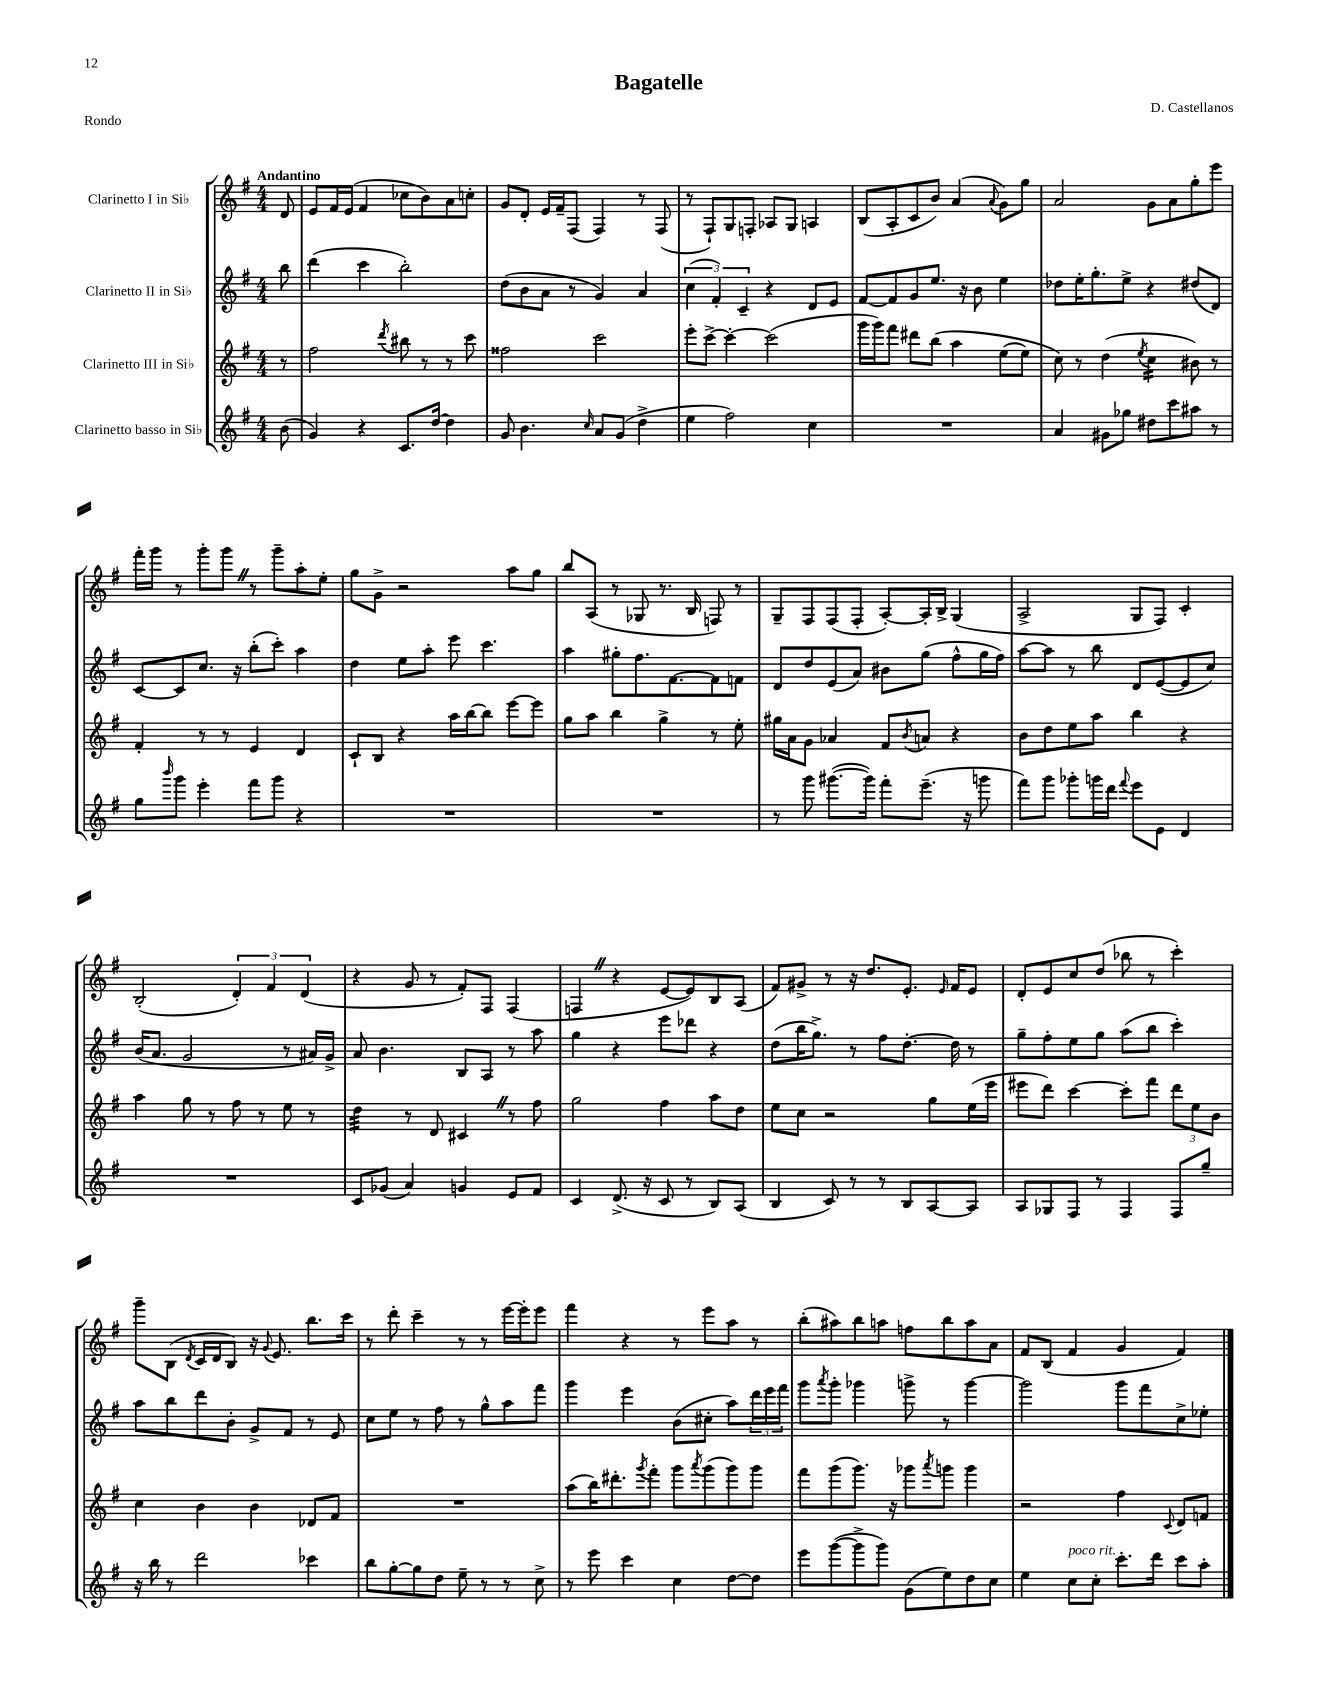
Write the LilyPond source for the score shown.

\header { title = "Bagatelle" composer = "D. Castellanos" piece = "Rondo" }
<<
\new StaffGroup <<
\new Staff = "s0" \with { instrumentName = "Clarinetto I in Sib" } {
    \clef treble \key g \major \numericTimeSignature \time 4/4 \partial 8 \tempo "Andantino"
    d'8 |
    e'8 fis'16 e'16( fis'4 ces''8 b'8) a'8 c''8-. |
    g'8 d'8-. e'16 fis'16-- fis8( fis4) r8 fis8( |
    r8 fis8-!) g8 f8-. aes8 g8 a4 |
    b8( a8-. c'8 b'8) a'4( \appoggiatura { a'8 } g'8) g''8 |
    a'2 g'8 a'8 g''8-. e'''8 |
    fis'''16-. g'''16 r8 g'''8-. g'''8 \once \override BreathingSign.text = \markup { \musicglyph "scripts.caesura.straight" } \breathe r8 g'''8-- a''8-. e''8-. |
    g''8 g'8-> r2 a''8 g''8 |
    b''8 a8( r8 ges8 r8. b16 f8) r8 |
    g8-- fis8 fis8( fis8-. a8~-.) a16-. b16-> g4( |
    a2-> g8 fis8) c'4-. |
    b2-.( \tuplet 3/2 { d'4-.) fis'4 d'4( } |
    r4 g'8 r8 fis'8-.) fis8 fis4( |
    f4 \once \override BreathingSign.text = \markup { \musicglyph "scripts.caesura.straight" } \breathe r4 e'8~ e'8) b8 a8( |
    fis'8) gis'8-> r8 r16 d''8. e'8.-. \grace { e'16 } fis'16 e'8 |
    d'8-. e'8 c''8 d''8( bes''8 r8 c'''4-.) |
    g'''8-- b8( \acciaccatura { d'8 } c'16 d'16 b8) r16 \appoggiatura { g'8 } e'8. b''8. c'''16 |
    r8 d'''8-. c'''4-- r8 r8 e'''16~ e'''16-. e'''8 |
    fis'''4 r4 r8 e'''8 a''8 r8 |
    b''8-.( ais''8) b''8 a''8 f''8 b''8 a''8 a'8 |
    fis'8 b8( fis'4 g'4 fis'4) \bar "|." |
}
\new Staff = "s1" \with { instrumentName = "Clarinetto II in Sib" } {
    \clef treble \key g \major \numericTimeSignature \time 4/4 \partial 8
    b''8 |
    d'''4( c'''4 b''2-.) |
    d''8( b'8 a'8 r8 g'4) a'4 |
    \tuplet 3/2 { c''4( fis'4-.) c'4-- } r4 d'8 e'8 |
    fis'8~ fis'8 g'8 e''8. r16 b'8 e''4 |
    des''8 e''16-. g''8.-. e''8-> r4 dis''8( d'8) |
    c'8~ c'8 c''8. r16 b''8-.( c'''8-.) a''4 |
    d''4 e''8 a''8-. e'''8 c'''4. |
    a''4 gis''8-. fis''8. fis'8.~ fis'8 f'8 |
    d'8 d''8 e'8( a'8) bis'8 g''8( fis''8-^ g''16 fis''16) |
    a''8~ a''8 r8 b''8 d'8 e'8~( e'8 c''8) |
    b'16( a'8. g'2 r8 ais'16) g'16-> |
    a'8 b'4. b8 a8 r8 a''8 |
    g''4 r4 e'''8 des'''8 r4 |
    d''8( b''16 g''8.->) r8 fis''8 d''8.~-. d''16 r8 |
    g''8-- fis''8-. e''8 g''8 a''8( b''8 c'''4-.) |
    a''8 b''8 d'''8 b'8-. g'8-> fis'8 r8 e'8 |
    c''8 e''8 r8 fis''8 r8 g''8-^ a''8 fis'''8 |
    g'''4 e'''4 b'8( cis''8-. a''8) \tuplet 3/2 { d'''16 e'''16 fis'''16 } |
    g'''8 \acciaccatura { a'''8 } g'''8-. ges'''4 g'''8-> r8 g'''4~ |
    g'''2 g'''8 fis'''8 c''8-> ees''8-. \bar "|." |
}
\new Staff = "s2" \with { instrumentName = "Clarinetto III in Sib" } {
    \clef treble \key g \major \numericTimeSignature \time 4/4 \partial 8
    r8 |
    fis''2 \acciaccatura { d'''8 } bis''8 r8 r8 c'''8 |
    fisis''2 c'''2 |
    e'''8-. c'''8~-> c'''4~-. c'''2( |
    g'''16 g'''16) fis'''8 dis'''8 b''8\( a''4 e''8( e''8) |
    c''8\) r8 d''4( \acciaccatura { e''8 } c''4:16 bis'8) r8 |
    fis'4-. r8 r8 e'4 d'4 |
    c'8-! b8 r4 a''16 b''16~ b''8 e'''8~ e'''8 |
    g''8 a''8 b''4 g''4-> r8 e''8-. |
    gis''16 a'16 g'8 aes'4 fis'8 \acciaccatura { b'8 } a'8 r4 |
    b'8 d''8 e''8 a''8 b''4 r4 |
    a''4 g''8 r8 fis''8 r8 e''8 r8 |
    d''4:32 r8 d'8 cis'4 \once \override BreathingSign.text = \markup { \musicglyph "scripts.caesura.straight" } \breathe r8 fis''8 |
    g''2 fis''4 a''8 d''8 |
    e''8 c''8 r2 g''8 e''16( e'''16 |
    eis'''8 d'''8) c'''4~ c'''8-. fis'''8 \tuplet 3/2 { d'''8 e''8 b'8 } |
    c''4 b'4 b'4 des'8 fis'8 |
    R1 |
    a''8( b''16) dis'''8.-. \acciaccatura { g'''8 } fis'''8-. g'''8 \acciaccatura { a'''8 } g'''8( g'''8) g'''8 |
    fis'''8 g'''8( g'''8.) r16 ges'''8 \acciaccatura { a'''8 } g'''8 g'''4 |
    r2 fis''4 \appoggiatura { c'8 } d'8 f'8 \bar "|." |
}
\new Staff = "s3" \with { instrumentName = "Clarinetto basso in Sib" } {
    \clef treble \key g \major \numericTimeSignature \time 4/4 \partial 8
    b'8( |
    g'4) r4 c'8. d''16~ d''4 |
    g'8 b'4. \grace { c''16 } a'8 g'8( d''4-> |
    e''4 fis''2) c''4 |
    R1 |
    a'4 gis'8 ges''8 dis''8 c'''8 ais''8 r8 |
    g''8 \grace { b'''16 } g'''8 e'''4-. fis'''8 g'''8 r4 |
    R1 |
    R1 |
    r8 g'''8 gis'''8.~( gis'''16) fis'''8-. e'''8.--( r16 g'''8 |
    fis'''8) g'''8 ges'''8-. g'''16 d'''16 \appoggiatura { fis'''8 } e'''8 e'8 d'4 |
    R1 |
    c'8 ges'8( a'4) g'4 e'8 fis'8 |
    c'4 d'8.->( r16 c'8 r8 b8) a8( |
    b4 c'8) r8 r8 b8 a8~ a8 |
    a8 ges8 fis8 r8 fis4 fis8 g''8-- |
    r16 b''16 r8 d'''2 ces'''4 |
    b''8 g''8~-. g''8 d''8 e''8-- r8 r8 c''8-> |
    r8 e'''8 c'''4 c''4 d''8~ d''8 |
    e'''8 g'''8~( g'''8-> g'''8) g'8( e''8) d''8 c''8 |
    e''4 c''8^\markup { \italic "poco rit." } c''8-. c'''8.-. d'''16 c'''8 a''8-. \bar "|." |
}
>>
>>
\layout { \context { \Score \remove "Bar_number_engraver" } }
